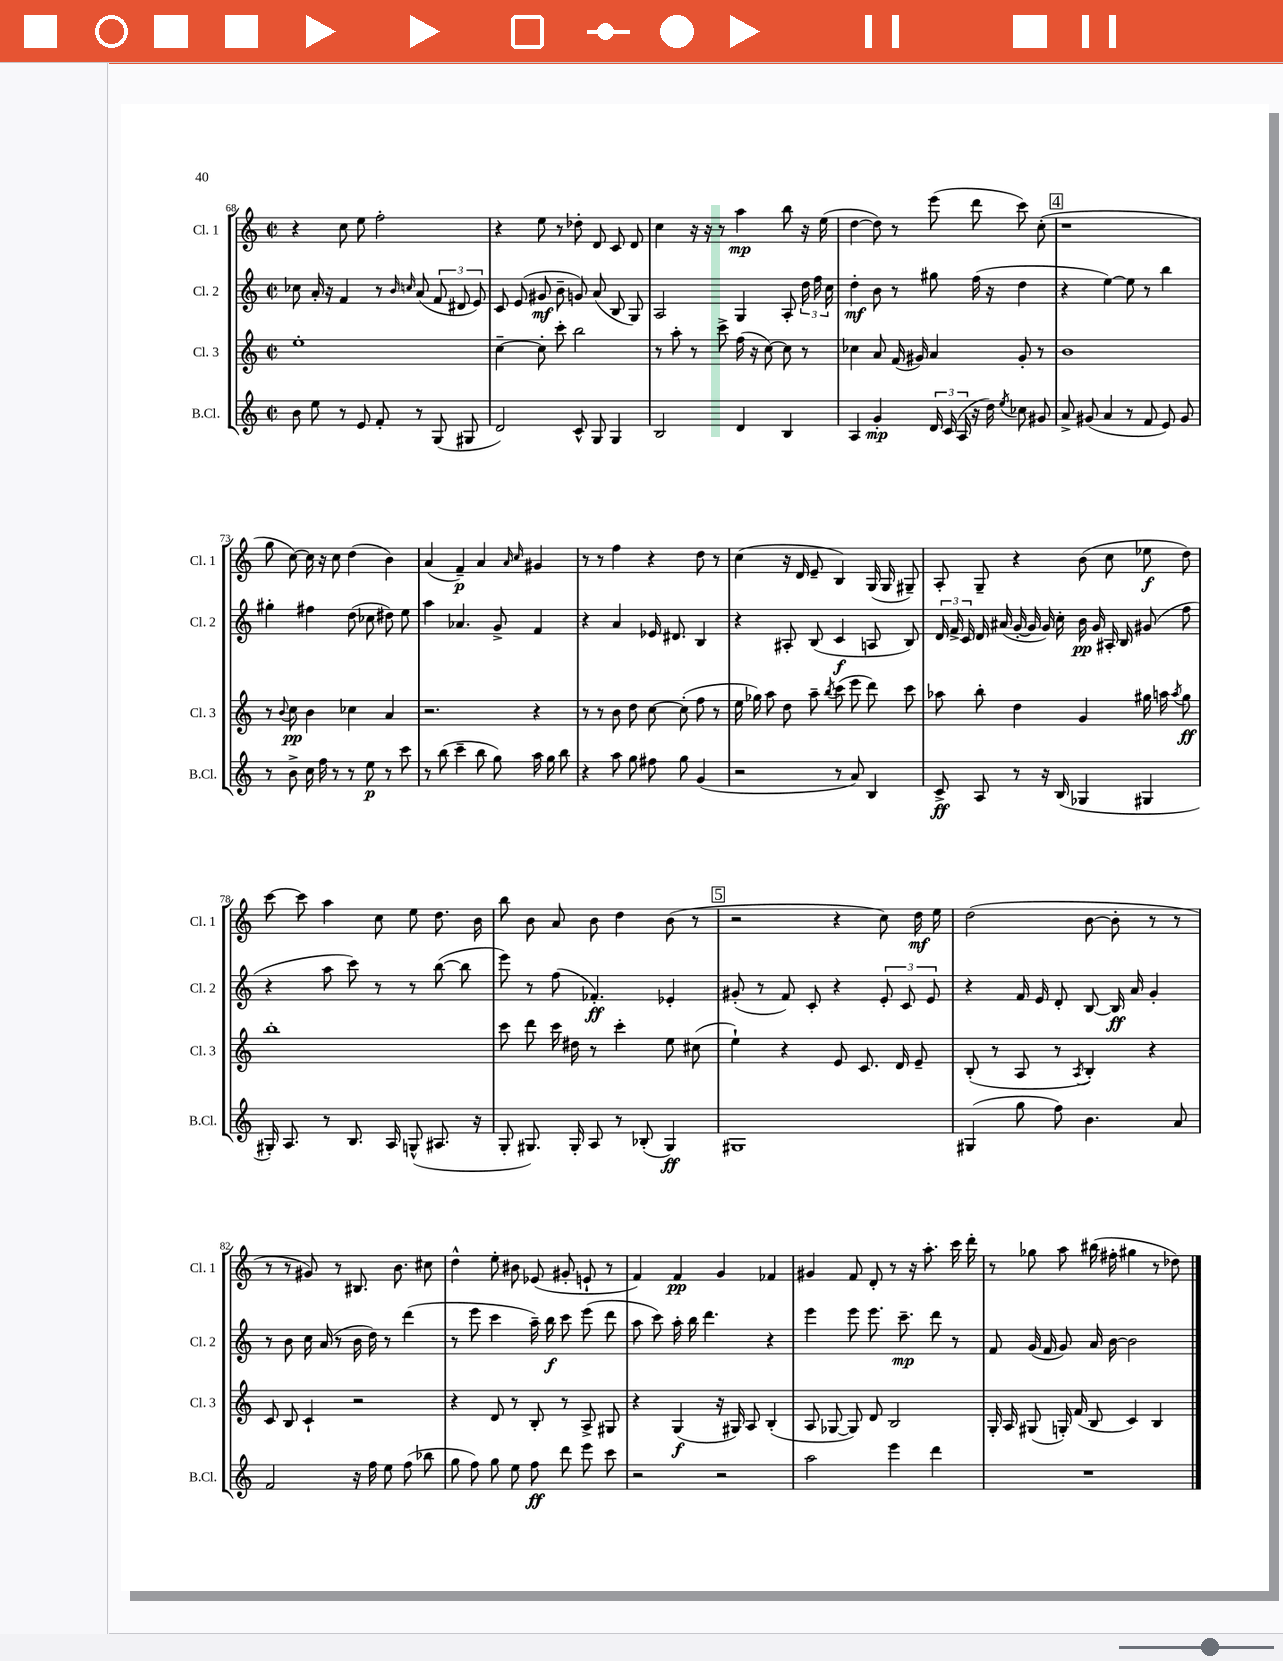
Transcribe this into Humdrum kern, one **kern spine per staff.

**kern	**dynam	**kern	**dynam	**kern	**dynam	**kern	**dynam
*part4	*part4	*part3	*part3	*part2	*part2	*part1	*part1
*staff4	*staff4	*staff3	*staff3	*staff2	*staff2	*staff1	*staff1
*I"B.Cl.	*	*I"Cl. 3	*	*I"Cl. 2	*	*I"Cl. 1	*
*I'B.Cl.	*	*I'Cl. 3	*	*I'Cl. 2	*	*I'Cl. 1	*
*clefG2	*	*clefG2	*	*clefG2	*	*clefG2	*
*k[]	*	*k[]	*	*k[]	*	*k[]	*
*M2/2	*	*M2/2	*	*M2/2	*	*M2/2	*
*met(c|)	*	*met(c|)	*	*met(c|)	*	*met(c|)	*
=68	=68	=68	=68	=68	=68	=68	=68
8b\	.	1ee'	.	8cc-X\	.	4r	.
8ee\	.	.	.	16a'/	.	.	.
.	.	.	.	16r	.	.	.
8r	.	.	.	4f/	.	8cc\	.
8e/	.	.	.	.	.	8ee\	.
8f'/	.	.	.	8r	.	2ff'\	.
.	.	.	.	16qqb/	.	.	.
.	.	.	.	16qqccn/	.	.	.
8r	.	.	.	(8a/	.	.	.
(8G/	.	.	.	12f/	.	.	.
.	.	.	.	12d#X/	.	.	.
8G#X/	.	.	.	.	.	.	.
.	.	.	.	12e/)	.	.	.
=69	=69	=69	=69	=69	=69	=69	=69
2d/)	.	[4cc~\	.	8c/	.	4r	.
.	.	.	.	(8e/	.	.	.
.	.	8cc'\]	.	8g#X/	mf	8ee\	.
.	.	8ccc'\	.	8b~\	.	8r	.
8c^^/	.	2bb\	.	8gn/)	.	8dd-X'\	.
8G/	.	.	.	(8a/	.	8d/	.
4G/	.	.	.	8B/	.	8c/	.
.	.	.	.	8G/)	.	8d/	.
=70	=70	=70	=70	=70	=70	=70	=70
2B/	.	8r	.	2A/	.	4cc\	.
.	.	8aa'\	.	.	.	.	.
.	.	8r	.	.	.	16r	.
.	.	.	.	.	.	16r	.
.	.	8ccc^\	.	.	.	8r	.
4d/	.	(16ff\	.	4G/	.	4aa\	mp
.	.	16r	.	.	.	.	.
.	.	[8cc\)	.	.	.	.	.
4B/	.	8cc\]	.	8A'/	.	8bb\	.
.	.	8r	.	24dd\	.	16r	.
.	.	.	.	24ff\	.	.	.
.	.	.	.	.	.	(16ee\	.
.	.	.	.	24cc\	.	.	.
=71	=71	=71	=71	=71	=71	=71	=71
4A/	.	4cc-X\	.	4dd'\	mf	[4dd\	.
4g'/	mp	8a/	.	8b\	.	8dd\])	.
.	.	(16f/	.	8r	.	8r	.
.	.	16g#X/)	.	.	.	.	.
24d/	.	4a/	.	8gg#X\	.	(8eee\	.
(24c/	.	.	.	.	.	.	.
24A/	.	.	.	.	.	.	.
16r	.	.	.	(16ff\	.	8ddd\	.
16dd\)	.	.	.	16r	.	.	.
8qee/	.	.	.	.	.	.	.
8cc-X\	.	8g#'/	.	4dd\	.	8ccc\)	.
8g#X/	.	8r	.	.	.	(8cc'\	.
!!LO:REH:place=s1:t=4
=72	=72	=72	=72	=72	=72	=72	=72
8a^/	.	1b	.	4r	.	1r	.
(8g#X/	.	.	.	.	.	.	.
4a/	.	.	.	[4ee\)	.	.	.
8r	.	.	.	8ee\]	.	.	.
8f/	.	.	.	8r	.	.	.
8e/)	.	.	.	4bb\	.	.	.
8g#/	.	.	.	.	.	.	.
!!LO:LB:g=z
=73	=73	=73	=73	=73	=73	=73	=73
8r	.	8r	.	4gg#X'\	.	8gg\	.
.	.	8qqb/	.	.	.	.	.
8b^\	.	8cc\	pp	.	.	[8cc\)	.
16cc\	.	4b\	.	4ff#X\	.	16cc\]	.
16ff\	.	.	.	.	.	16r	.
8r	.	.	.	.	.	8cc\	.
8r	.	4cc-X\	.	(8dd\	.	(4dd\	.
8ee\	p	.	.	8cc-X\	.	.	.
8r	.	4a/	.	8dd#X\)	.	4b\)	.
8ccc\	.	.	.	8ee\	.	.	.
=74	=74	=74	=74	=74	=74	=74	=74
8r	.	2.r	.	4aa\	.	(4a/	.
(8bb\	.	.	.	.	.	.	.
4ccc~\	.	.	.	4.a-X/	.	4f~/)	p
8bb\	.	.	.	.	.	4a/	.
8gg\)	.	.	.	8g^/	.	.	.
.	.	.	.	.	.	16qqa/	.
.	.	.	.	.	.	16qqcc/	.
16aa\	.	4r	.	4f/	.	4g#X/	.
16gg\	.	.	.	.	.	.	.
8bb\	.	.	.	.	.	.	.
=75	=75	=75	=75	=75	=75	=75	=75
4r	.	8r	.	4r	.	8r	.
.	.	8r	.	.	.	8r	.
8aa\	.	8b\	.	4a/	.	4ff\	.
8gg\	.	8dd\	.	.	.	.	.
8ff#X\	.	[8cc\	.	16e-X/	.	4r	.
.	.	.	.	8.d#X/	.	.	.
8gg\	.	(8cc'\]	.	.	.	.	.
(4g/	.	8ff\	.	4B/	.	8dd\	.
.	.	8r	.	.	.	8r	.
=76	=76	=76	=76	=76	=76	=76	=76
2r	.	16ee\	.	4r	.	(4cc\	.
.	.	16gg-X\)	.	.	.	.	.
.	.	8aa\	.	.	.	.	.
.	.	8dd\	.	8A#X'/	.	16r	.
.	.	.	.	.	.	16d/	.
.	.	8aa~\	.	(8B/	.	8e~/	.
.	.	8qbb/	.	.	.	.	.
8r	.	(8ccc\	.	4c/	f	4B/)	.
8a/)	.	8eee\	.	.	.	.	.
4B/	.	8ddd\)	.	8An/	.	(16G/	.
.	.	.	.	.	.	16G/	.
.	.	8ccc\	.	8B/)	.	8G#X~/)	.
=77	=77	=77	=77	=77	=77	=77	=77
8c^/	ff	8aa-X\	.	24d/	.	8A'/	.
.	.	.	.	24f^/	.	.	.
.	.	.	.	24c/	.	.	.
8A/	.	8bb'\	.	16d/	.	8G~/	.
.	.	.	.	(16a#X/	.	.	.
8r	.	4dd\	.	[16g'/	.	4r	.
.	.	.	.	16g/]	.	.	.
16r	.	.	.	16g/)	.	.	.
(16B/	.	.	.	16cc'\	.	.	.
4G-X/	.	4g/	.	16b\	pp	(8b\	.
.	.	.	.	16g/	.	.	.
.	.	.	.	16A#X'/	.	8cc\	.
.	.	.	.	16B/	.	.	.
4G#X/	.	16gg#X\	.	(8g#X/	.	8ee-X\	f
.	.	16aan\	.	.	.	.	.
.	.	8qaa/	.	.	.	.	.
.	.	8gg#\	ff	8ff\	.	8dd\)	.
!!LO:LB:g=z
=78	=78	=78	=78	=78	=78	=78	=78
16G#X'/)	.	1bb'	.	4r	.	[8ccc\	.
8.A/	.	.	.	.	.	.	.
.	.	.	.	.	.	8ccc\]	.
8r	.	.	.	8aa\	.	4aa\	.
8.B/	.	.	.	8ccc\)	.	.	.
.	.	.	.	8r	.	8cc\	.
16A/	.	.	.	.	.	.	.
(8Gn^^/	.	.	.	8r	.	8ee\	.
8.A#X/	.	.	.	([8bb\	.	8.dd\	.
.	.	.	.	8bb\]	.	.	.
16r	.	.	.	.	.	16b\	.
=79	=79	=79	=79	=79	=79	=79	=79
8G'/	.	8ccc\	.	8eee\)	.	8bb\	.
8.G#X/)	.	8ddd\	.	8r	.	8b\	.
.	.	16ccc\	.	(8ff\	.	8a/	.
16G#'/	.	16dd#X\	.	.	.	.	.
8A/	.	8r	.	4.f-X'/)	ff	8b\	.
8r	.	4ccc'\	.	.	.	4dd\	.
(8B-X'/	.	.	.	.	.	.	.
4G#/)	ff	8ee\	.	4e-X'/	.	(8b\	.
.	.	(8cc#X\	.	.	.	8r	.
!!LO:REH:place=s1:t=5
=80	=80	=80	=80	=80	=80	=80	=80
1G#X	.	4ee`\)	.	(8g#X'/	.	2r	.
.	.	.	.	8r	.	.	.
.	.	4r	.	8f/)	.	.	.
.	.	.	.	8c'/	.	.	.
.	.	8e/	.	4r	.	4r	.
.	.	8.c/	.	.	.	.	.
.	.	.	.	12e'/	.	8cc\)	.
.	.	16d/	.	.	.	.	.
.	.	.	.	12c/	.	.	.
.	.	8e~/	.	.	.	16dd\	mf
.	.	.	.	12e/	.	.	.
.	.	.	.	.	.	16ee\	.
=81	=81	=81	=81	=81	=81	=81	=81
(4G#X/	.	(8B'/	.	4r	.	(2dd\	.
.	.	8r	.	.	.	.	.
8gg\	.	8A/	.	16f/	.	.	.
.	.	.	.	16e/	.	.	.
8ff\)	.	8r	.	8d'/	.	.	.
.	.	8qA/	.	.	.	.	.
4.b\	.	4B'/)	.	[8B/	.	[8b\	.
.	.	.	.	16B/]	ff	8b'\]	.
.	.	.	.	16a/	.	.	.
.	.	4r	.	4g'/	.	8r	.
8a/	.	.	.	.	.	8r	.
!!LO:LB:g=z
=82	=82	=82	=82	=82	=82	=82	=82
2f/	.	8c/	.	8r	.	8r	.
.	.	8B/	.	8b\	.	8r	.
.	.	4c`/	.	16cc\	.	8g#X/)	.
.	.	.	.	(16a/	.	.	.
.	.	.	.	8r	.	8r	.
16r	.	2r	.	16b\	.	8.B#X/	.
16ff\	.	.	.	16dd\)	.	.	.
8ee\	.	.	.	8r	.	.	.
.	.	.	.	.	.	8.b\	.
(8ff\	.	.	.	(4ddd\	.	.	.
8bb-X\	.	.	.	.	.	8cc#X\	.
=83	=83	=83	=83	=83	=83	=83	=83
8gg\	.	4r	.	8r	.	4dd^^\	.
8ff\)	.	.	.	8eee\	.	.	.
8gg\	.	8d/	.	4ccc\	.	8ee'\	.
8ee\	.	8r	.	.	.	8b#X\	.
8ff\	ff	8B'/	.	16aa~\)	.	(8e-X/	.
.	.	.	.	16bb\	f	.	.
8ddd\	.	8r	.	8ccc\	.	8g#X'/	.
8eee\	.	8A^/	.	(8eee\	.	8en`/	.
8ccc\	.	8G#X/	.	8ddd\	.	8r	.
=84	=84	=84	=84	=84	=84	=84	=84
2r	.	4r	.	8aa\	.	4f/)	.
.	.	.	.	8ccc\)	.	.	.
.	.	(4G/	f	16aa'\	.	4f/	pp
.	.	.	.	16bb\	.	.	.
.	.	.	.	4.ddd\	.	.	.
2r	.	16r	.	.	.	4g/	.
.	.	16G#X/)	.	.	.	.	.
.	.	8A/	.	.	.	.	.
.	.	(4B'/	.	4r	.	4f-X/	.
=85	=85	=85	=85	=85	=85	=85	=85
2aa\	.	8A/	.	4eee\	.	4g#X/	.
.	.	[8G-X/	.	.	.	.	.
.	.	8G-/])	.	8eee\	.	8f/	.
.	.	8d/	.	8.eee\	.	8d'/	.
4eee\	.	2B/	.	.	.	8r	.
.	.	.	.	8.ccc~\	mp	.	.
.	.	.	.	.	.	16r	.
.	.	.	.	.	.	8.aa'\	.
4ddd\	.	.	.	8ddd\	.	.	.
.	.	.	.	8r	.	16ccc\	.
.	.	.	.	.	.	16ddd'\	.
=86	=86	=86	=86	=86	=86	=86	=86
1r	.	16G'/	.	8f/	.	8r	.
.	.	16A/	.	.	.	.	.
.	.	(8G#X/	.	(16g/	.	8gg-X\	.
.	.	.	.	16f/	.	.	.
.	.	16Gn'/)	.	8g/)	.	8aa\	.
.	.	(16f/	.	.	.	.	.
.	.	8B/	.	16a/	.	(16bb#X\	.
.	.	.	.	[16b\	.	16ff#X'\	.
.	.	4c/)	.	2b\]	.	4gg#X\	.
.	.	4B/	.	.	.	8r	.
.	.	.	.	.	.	8dd-X\)	.
==	==	==	==	==	==	==	==
*-	*-	*-	*-	*-	*-	*-	*-
